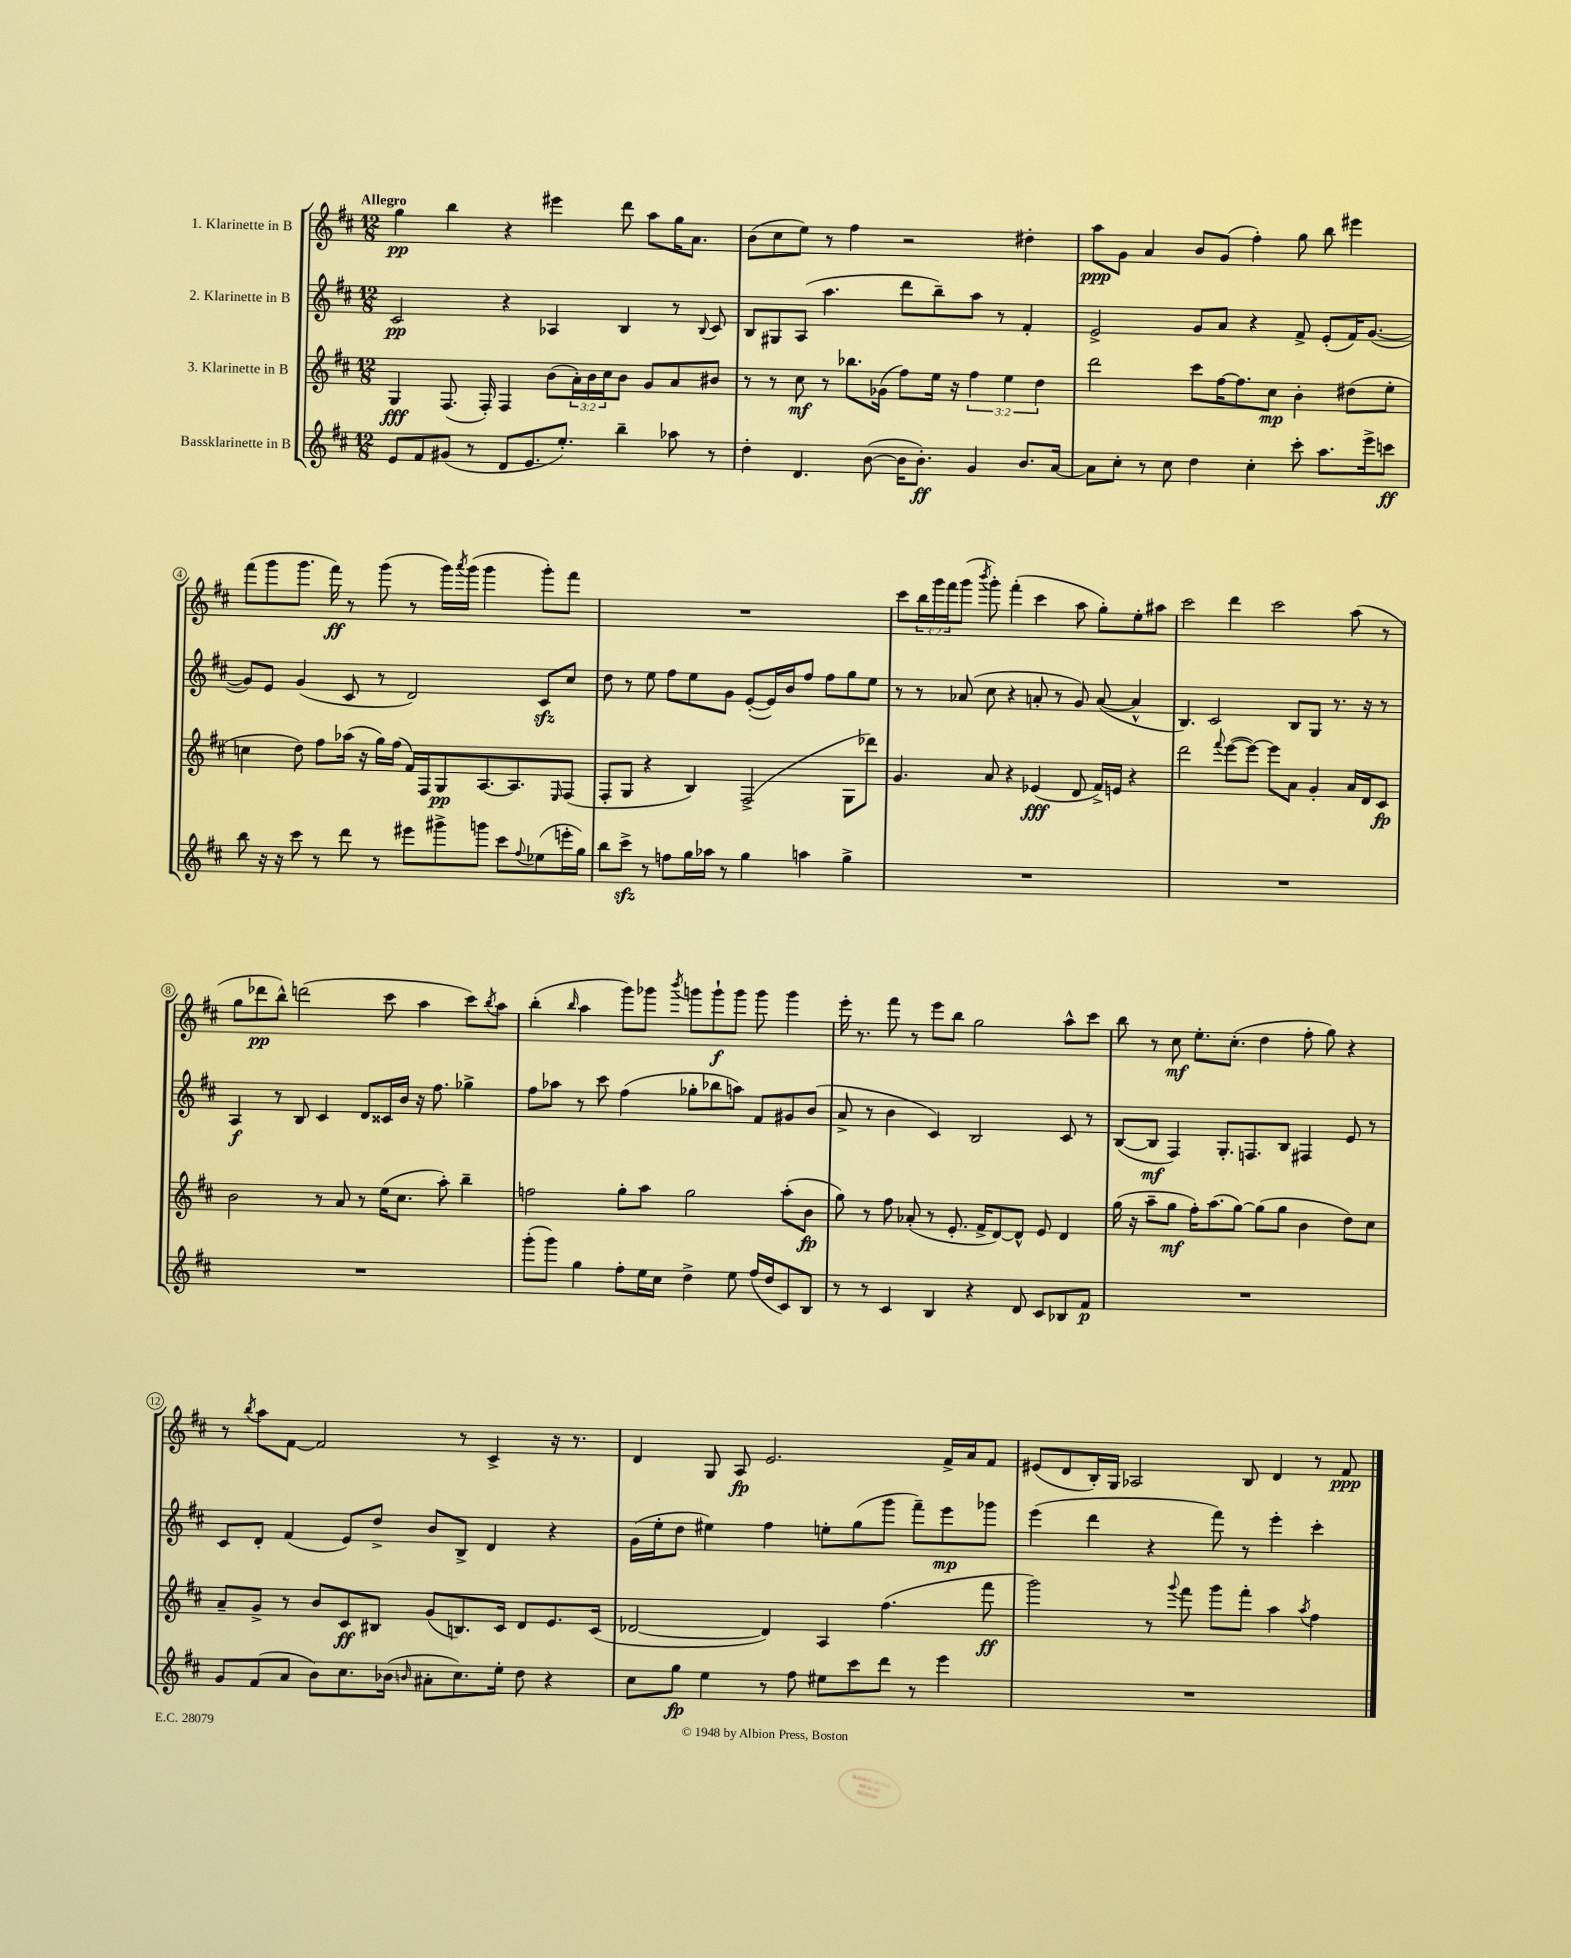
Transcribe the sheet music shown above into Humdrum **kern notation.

**kern	**kern	**kern	**kern
*staff4	*staff3	*staff2	*staff1
*clefG2	*clefG2	*clefG2	*clefG2
*k[f#c#]	*k[f#c#]	*k[f#c#]	*k[f#c#]
*M12/8	*M12/8	*M12/8	*M12/8
8e	4G	2c#	4gg
8f#	.	.	.
(8g#	(8.F#	.	4bb
8r	.	.	.
.	16F#')	.	.
8d	4F#	4r	4r
8.e	.	.	.
.	(8b	4A-	4eee#
8.ee')	.	.	.
.	24a')	.	.
.	24b	.	.
.	24cc#	.	.
4bb~	8b	4B	8ddd
.	8g	.	8aa
8aa-	8a	8r	16gg
.	.	.	8.a
.	.	8qqB	.
8r	8b#	8c#	.
=	=	=	=
4dd'	8r	8B	(8b
.	8r	8G#	8cc#
4.d	8cc#	(8A	8ee)
.	8r	4.aa	8r
.	8.bb-	.	4ff#
([8b	.	.	.
.	(16g-	.	.
16b]	8ff#)	8ddd	2r
8.b')	.	.	.
.	16ee	8bb~)	.
.	16r	.	.
4g	6ff#	8aa	.
.	.	8r	.
.	6ee	.	.
8.b	.	4f#'	4dd#'
.	6dd	.	.
[16a	.	.	.
=	=	=	=
8a]	2ddd	2e^	8aa
8cc#'	.	.	8g
8r	.	.	4a
8cc#	.	.	.
4dd	8ccc#	8g	8b
.	[16ff#	8a	(8g
.	8.ff#]	.	.
4cc#'	.	4r	4ff#')
.	8cc#	.	.
8ccc#'	4b'	8f#^	8gg
8.aa	.	(8e'	8bb
.	(8dd#	16f#)	4eee#
16eee^	.	([8.g	.
8ccc	8ee'	.	.
=	=	=	=
8bb	4cc	8g])	(8fff#
16r	.	8e	8ggg
16r	.	.	.
8ccc#	8dd)	(4g	8.ggg
8r	8ff#	.	.
.	.	.	16fff#)
8ddd	(16aa-	8c#	8r
.	16r	.	.
8r	16gg)	8r	(8ggg
.	(16ff#	.	.
8eee#	16f#)	2d)	8r
.	16F#	.	.
8ggg#^	8G	.	16ggg)
.	.	.	8qaaa
.	.	.	(16ggg
8ggg	[8.A	.	4ggg
8ccc#	.	.	.
.	8.A]	.	.
8qqff#	.	.	.
(8ee-	.	8c#	8ggg')
.	16qqE	.	.
16eee'	(8F#	8cc#	8fff#
16gg)	.	.	.
=	=	=	=
8bb	8F#'	8dd	1.r
8ccc#^	8G	8r	.
8r	4r	8ee	.
8ff	.	8ff#	.
16gg	4B)	8ee	.
16aa-	.	.	.
8r	.	8g	.
4gg	(2F#^	([8e'	.
.	.	16e])	.
.	.	16b	.
4aa	.	8ff#	.
.	.	8ff#	.
4gg^	8G	8gg	.
.	8ddd-)	8ee	.
=	=	=	=
1.r	4.g	8r	8ccc#
.	.	8r	24bb
.	.	.	24ggg
.	.	.	24fff#
.	.	(8a-	(8ggg
.	.	.	8qbbb
.	8a	8cc#	8ggg')
.	4r	4r	(4fff#'
.	(4e-	8a'	4ccc#
.	.	8r	.
.	8d	8g)	8aa
.	16f#^)	([8a	8gg')
.	16e	.	.
.	4r	4a^^]	8ee'
.	.	.	8aa#
=	=	=	=
1.r	2ddd	4.B)	2ccc#
.	.	2c#	.
.	8qqfff#	.	.
.	([8eee	.	4ddd
.	8eee_)	.	.
.	8eee]	.	2ccc#
.	8a	8B	.
.	4g'	8G	.
.	.	8.r	.
.	16a	.	(8aa
.	16d	16r	.
.	8c#	8r	8r
=	=	=	=
1.r	2b	4A	8gg
.	.	.	8ddd-
.	.	8r	8bb^^)
.	.	8B	(2ddd
.	8r	4c#	.
.	8a	.	.
.	8r	8d	.
.	(16ee	16c##	8ccc#
.	8.cc#	16b	.
.	.	16r	4aa
.	.	8.ff#	.
.	8aa')	.	.
.	4bb~	4gg-^	8ccc#)
.	.	.	8qbb
.	.	.	8aa
=	=	=	=
(8ggg'	2ff	8ff#	(4bb'
8ggg)	.	8aa-	.
.	.	.	16qqbb
4gg	.	8r	4aa
.	.	8ccc#	.
8ff#'	8gg'	(4ff#	8ggg)
16ee	8aa	.	8ggg-
16cc#	.	.	.
.	.	.	8qbbb
4dd^	2gg	8gg-'	8ggg
.	.	8bb-	8ggg`
8ee	.	8aa)	8ggg
(16ff#	.	8f#	8ggg
16dd	.	.	.
8c#)	(8aa'	8g#	4ggg
8B	8b	(8b	.
=	=	=	=
8r	8gg)	8a^	16eee'
.	.	.	8.r
8r	8r	8r	.
4c#	8ff#	4b	8fff#
.	(8a-'	.	8r
4B	8r	4c#)	8eee
.	8.e'	.	8bb
4r	.	2B	2gg
.	16f#^	.	.
.	[8d)	.	.
8d	8d^^]	.	.
8c#	8e	.	.
8B-	4d	8c#	8aa^^
8f#	.	8r	8ccc#
=	=	=	=
1.r	(16gg	([8B	8bb
.	16r	.	.
.	8aa~	8B]	8r
.	8gg	4F#)	8cc#
.	16ff#')	.	8.ee'
.	(8.aa	.	.
.	.	8.G'	.
.	.	.	(8.cc#'
.	[8gg)	.	.
.	.	8.F	.
.	(8gg]	.	4dd
.	8gg	8B	.
.	4b	4F#	8ff#'
.	.	.	8gg)
.	8dd)	8e	4r
.	8cc#	8r	.
=	=	=	=
8g	8a~	8c#	8r
.	.	.	8qbb
(8f#	8g^	8d'	8aa
8a	8r	(4f#	[8f#
8b)	8b	.	2f#]
8.cc#	8c#	8e)	.
.	8B#	8dd^	.
(16b-	.	.	.
16qqb	.	.	.
8a#'	(8g	8b	.
8.cc#)	8.B)	8B^	8r
.	.	4d	4c#^
16ee'	16c#	.	.
8dd	8d	.	.
4r	8.e	4r	16r
.	.	.	8.r
.	(16c#	.	.
=	=	=	=
8cc#	[2d-	(16g	4d
.	.	16ee'	.
8gg	.	8dd	.
4ee	.	4ee#)	8G
.	.	.	8A
8r	4d-])	4ff#	2.e
8ff#	.	.	.
8ee#	4A	8ee'	.
8ccc#	.	(8gg	.
8ddd	(4.ff#	8ggg	.
8r	.	8fff#~)	.
4eee	.	8eee	16f#^
.	.	.	16a
.	8fff#	8ggg-	8f#
=	=	=	=
1.r	2ggg)	(4eee	(8e#
.	.	.	8d
.	.	4ddd	16B')
.	.	.	16G
.	.	.	2A-
.	8r	4r	.
.	8qqggg	.	.
.	8fff#	.	.
.	8ggg	8fff#)	.
.	8fff#'	8r	8B
.	4aa	4eee'	4d
.	8qaa	.	.
.	4ff#	4ccc#'	8r
.	.	.	8f#
==	==	==	==
*-	*-	*-	*-
